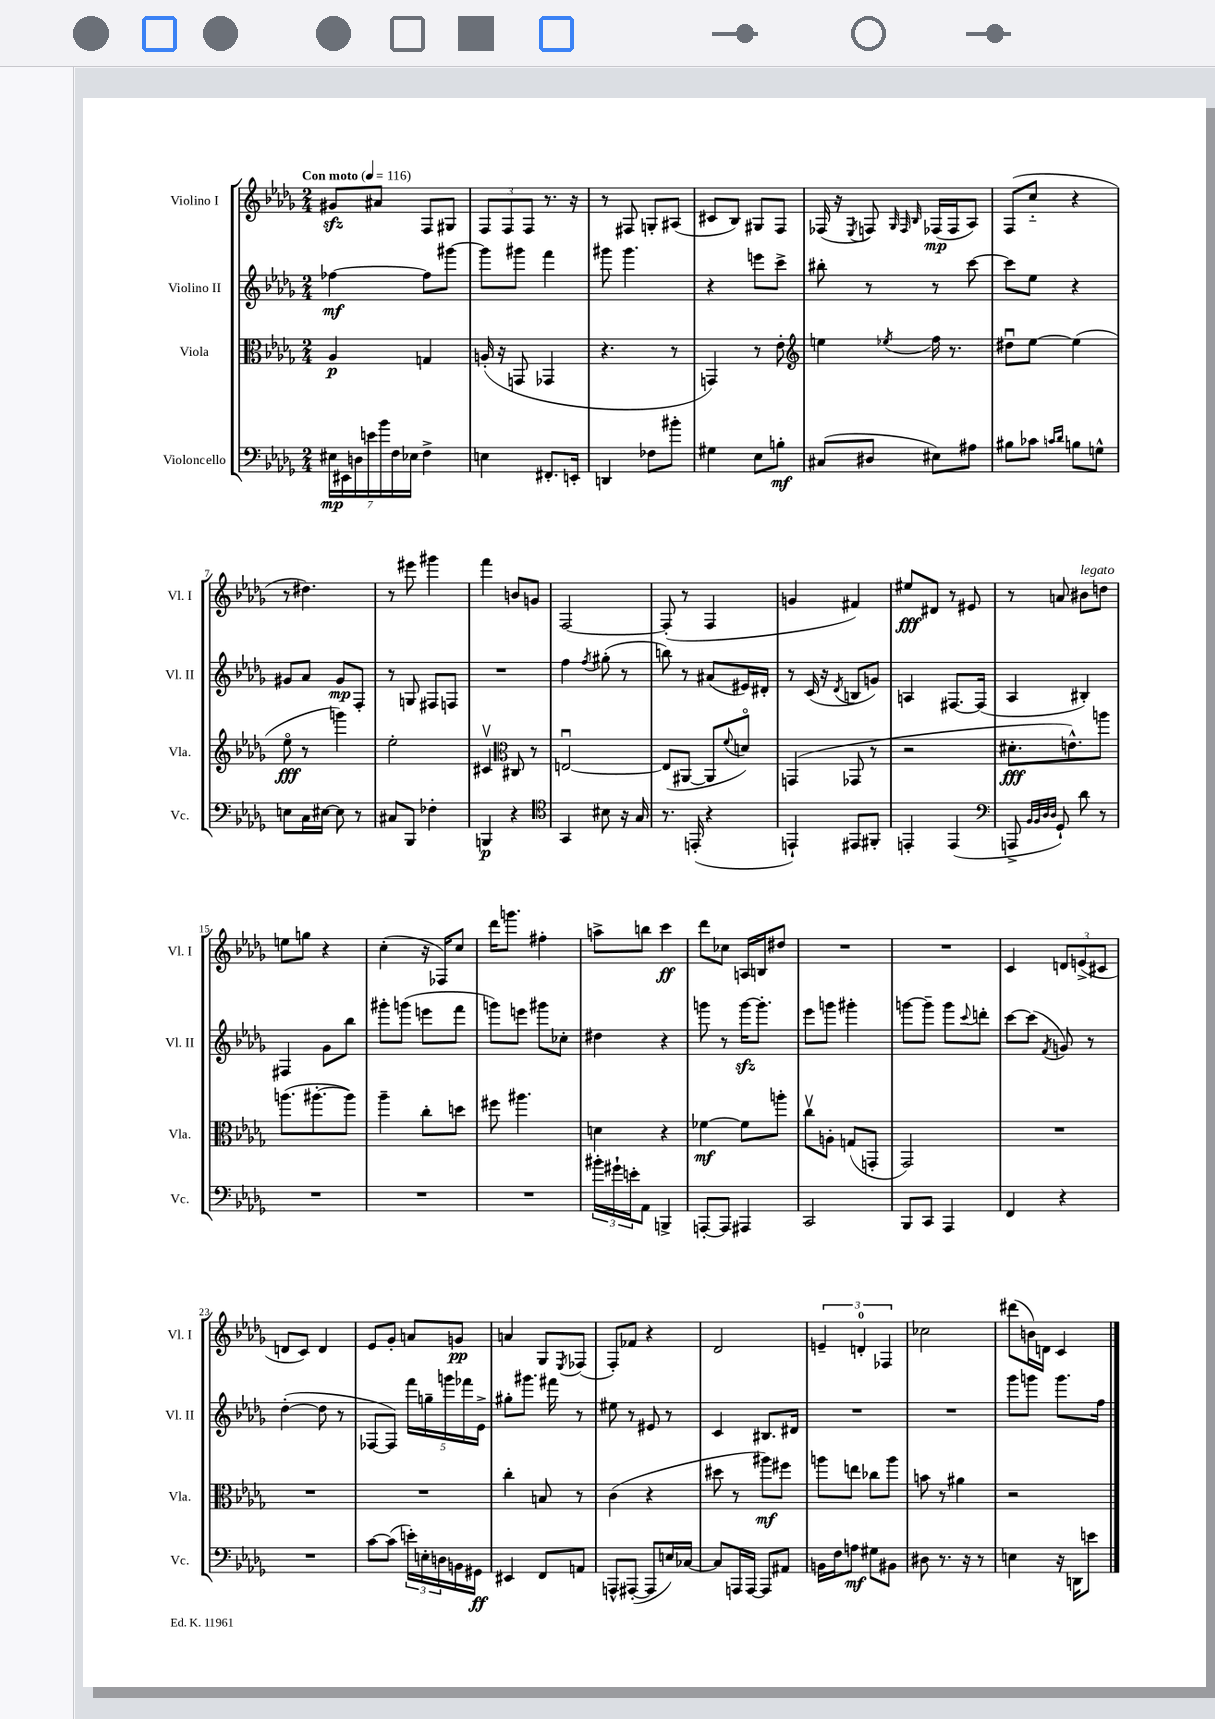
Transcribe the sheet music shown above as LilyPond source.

<<
\new StaffGroup <<
\new Staff = "s0" \with { instrumentName = "Violino I" shortInstrumentName = "Vl. I" } {
    \clef treble \key des \major \numericTimeSignature \time 2/4 \tempo "Con moto" 4 = 116
    gis'8\sfz ais'8 f8 gis8 |
    \tuplet 3/2 { f8 f8 f8 } r8. r16 |
    r8 fis8 g8-. ais8( |
    cis'8 bes8) gis8 f8 |
    fes16( r16 \acciaccatura { ees8 } f8) \grace { ges32 f32 bes32 } fes16\mp( fes16 aes8) |
    f8( c''8-_ r4 |
    r8 dis''4.) |
    r8 eis'''8 gis'''4 |
    f'''4 b'8 g'8 |
    f2~ |
    f8-.( r8 f4 |
    g'4 fis'4) |
    eis''8\fff dis'8 r8 eis'8 |
    r8 a'8 bis'8^\markup { \italic "legato" } d''8 |
    e''8 g''8 r4 |
    c''4-.( r16 fes16) c''8 |
    des'''16 g'''8. fis''4-. |
    a''8-> b''8 c'''4\ff |
    des'''8 ces''8 a16 b16 dis''8 |
    R2 |
    R2 |
    c'4 \tuplet 3/2 { d'8 e'8->( cis'8 } |
    d'8 c'8) d'4 |
    ees'8 ges'8-. a'8 g'8\pp |
    a'4 ges8 \acciaccatura { ees8 } fes8( |
    f8-.) fes'8 r4 |
    des'2 |
    \tuplet 3/2 { e'4-- d'4-0-. fes4 } |
    ces''2 |
    dis'''8( b'16) d'16 c'4 \bar "|." |
}
\new Staff = "s1" \with { instrumentName = "Violino II" shortInstrumentName = "Vl. II" } {
    \clef treble \key des \major \numericTimeSignature \time 2/4
    fes''4~\mf fes''8 gis'''8~ |
    gis'''8 gis'''8 f'''4 |
    gis'''8 gis'''4. |
    r4 e'''8 c'''8-> |
    bis''8-. r8 r8 c'''8~ |
    c'''8 ees''8 r4 |
    gis'8 aes'8 gis'8\mp f8-. |
    r8 g8 fis8 f8 |
    R2 |
    f''4 \acciaccatura { f''8 } gis''8-.( r8 |
    b''8) r8 ais'8( eis'16) dis'16-. |
    r8 c'16( r16 \acciaccatura { des'8 } b8 g'8) |
    a4 fis8.~ fis16( |
    aes4 bis4-.) |
    fis4 ges'8 bes''8 |
    gis'''8-. g'''8( e'''8 f'''8 |
    g'''8) e'''8 gis'''8 ces''8-. |
    dis''4 r4 |
    g'''8 r8 g'''16~\sfz g'''8.-. |
    ees'''8 g'''8 gis'''4-. |
    g'''8~ g'''8-- g'''8 \appoggiatura { c'''8 } d'''8-. |
    c'''8~ c'''8( \acciaccatura { f'8 } g'8) r8 |
    des''4~-.( des''8 r8 |
    fes8~ fes8) \tuplet 5/4 { f'''16 g''16-- g'''16 fes'''16 ees'16-> } |
    gis''8-. gis'''8. fis'''16 r8 |
    eis''8 r8 eis'8 r8 |
    c'4 bis8. dis'16 |
    R2 |
    R2 |
    ges'''8 g'''8 g'''8. f''16 \bar "|." |
}
\new Staff = "s2" \with { instrumentName = "Viola" shortInstrumentName = "Vla." } {
    \clef alto \key des \major \numericTimeSignature \time 2/4
    aes4\p g4 |
    a16-.( r16 g,8 ges,4 |
    r4. r8 |
    g,4) r8 ees'8-. |
    \clef treble e''4 \acciaccatura { ees''8 } f''16 r8. |
    dis''8\downbow ees''8~ ees''4( |
    ees''8\flageolet\fff r8 g'''4) |
    ees''2-. |
    cis'4\upbow \clef alto cis8 r8 |
    e2~\downbow |
    e8( ais,8~ ais,8 \appoggiatura { f'8 } d'8\flageolet) |
    g,4( ges,8 r8 |
    r2 |
    dis'8.-.\fff e'8.-^) a''8 |
    a''8.( ais''8.~-. ais''8) |
    aes''4-- c''8-. d''8 |
    fis''8 ais''4. |
    d'4 r4 |
    fes'4~\mf fes'8 a''8-. |
    c''8\upbow a8-. g8( g,8-. |
    ges,2) |
    R2 |
    R2 |
    R2 |
    c''4-. b8 r8 |
    c'4( r4 |
    dis''8 r8 ais''8\mf) fis''8 |
    a''8 e''8 ces''8 a''8 |
    b'8 r8 ais'4 |
    r2 \bar "|." |
}
\new Staff = "s3" \with { instrumentName = "Violoncello" shortInstrumentName = "Vc." } {
    \clef bass \key des \major \numericTimeSignature \time 2/4
    \tuplet 7/4 { eis16\mp eis,16 d16 e'16 bes'16 f16 ees16 } f4-> |
    e4 fis,8.-. e,16-. |
    d,4 fes8 bis'8-. |
    gis4 ees8 b8-.\mf |
    cis8( dis8 eis8) ais8 |
    bis8 ces'8 \grace { c'16 des'16 } b8 g8-^ |
    e8 c16 eis16~ eis8 r8 |
    cis8 bes,,8 fes4-. |
    b,,4\p r4 |
    \clef tenor ges,4 bis8 r16 ges16 |
    r8. e,16-.( r4 |
    e,4-!) eis,8 fis,8-. |
    e,4-. e,4( |
    \clef bass a,,8-> \grace { bes,32 bes,32 des32 des32 } ges,8-!) des'8 r8 |
    R2 |
    R2 |
    R2 |
    \tuplet 3/2 { bis'16-. gis'16-! e'16-. } aes,8 b,,4-> |
    a,,8~-. a,,8 ais,,4 |
    c,2 |
    bes,,8 c,8 aes,,4 |
    f,4 r4 |
    R2 |
    c'8~ c'8( \tuplet 3/2 { e'16-.) e16-. d16 } b,16 gis,16\ff |
    eis,4 f,8 a,8 |
    a,,8-^ ais,,8~-.( ais,,8 e16) ces16~ |
    ces8 a,,16 a,,16~ a,,8 ais,8 |
    b,16 f16 a8\mf gis8 bis,8 |
    dis8 r8. r16 r8 |
    e4 r16 d,16 e'8 \bar "|." |
}
>>
>>
